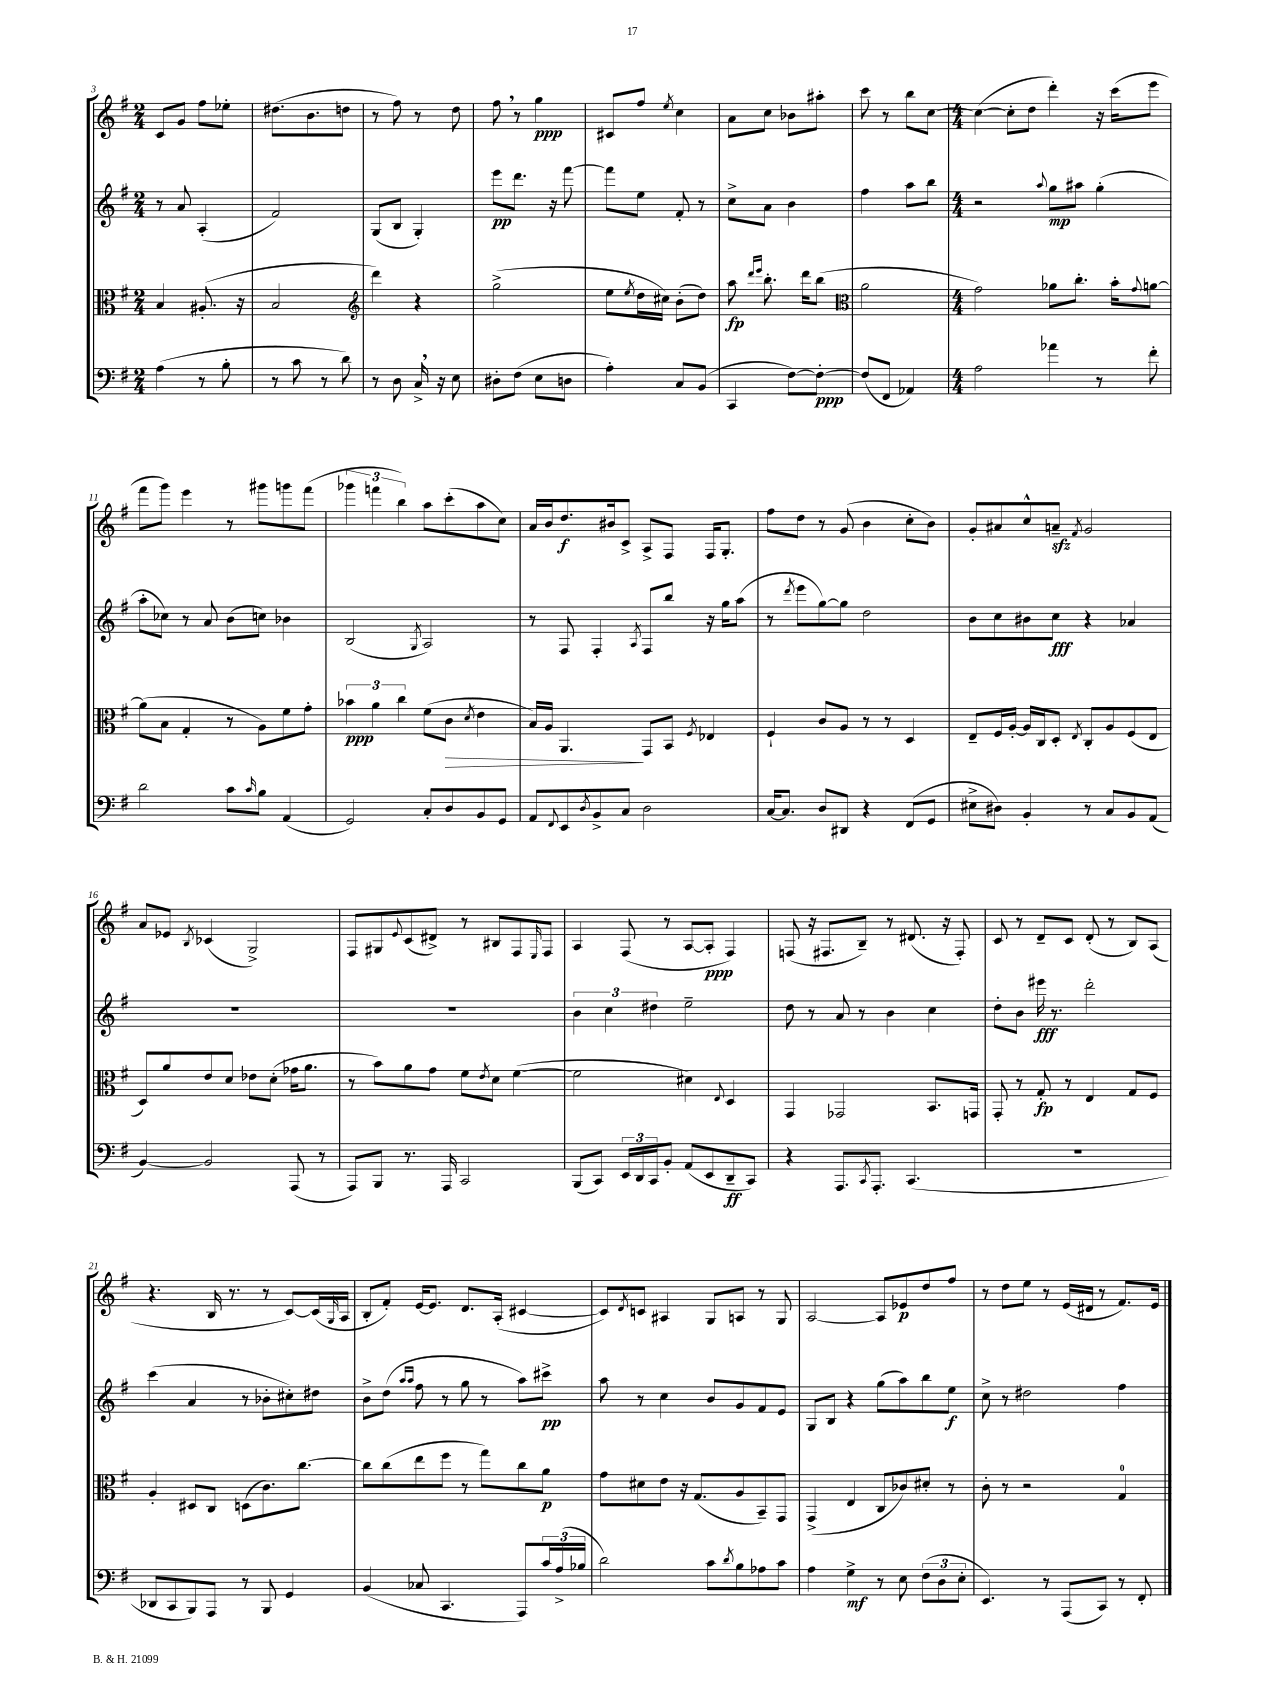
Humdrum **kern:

**kern	**dynam	**kern	**dynam	**kern	**dynam	**kern	**dynam
*part4	*part4	*part3	*part3	*part2	*part2	*part1	*part1
*staff4	*staff4	*staff3	*staff3	*staff2	*staff2	*staff1	*staff1
*clefF4	*	*clefC3	*	*clefG2	*	*clefG2	*
*k[f#]	*	*k[f#]	*	*k[f#]	*	*k[f#]	*
*M2/4	*	*M2/4	*	*M2/4	*	*M2/4	*
=3	=3	=3	=3	=3	=3	=3	=3
(4A\	.	4B/	.	8r	.	8c/L	.
.	.	.	.	8a/	.	8g/J	.
8r	.	(8.A#X'/	.	(4A'/	.	8ff#\L	.
8B'\	.	.	.	.	.	8ee-X'\J	.
.	.	16r	.	.	.	.	.
=4	=4	=4	=4	=4	=4	=4	=4
8r	.	2B/	.	2f#/)	.	(8.dd#X\L	.
8c\	.	.	.	.	.	.	.
.	.	.	.	.	.	8.b\	.
8r	.	.	.	.	.	.	.
8d\)	.	.	.	.	.	8ddn\J	.
=5	=5	=5	=5	=5	=5	=5	=5
*	*	*clefG2	*	*	*	*	*
8r	.	4ddd\)	.	(8G/L	.	8r	.
8D\	.	.	.	8B/J	.	8ff#\)	.
16C^,/	.	4r	.	4G'/)	.	8r	.
16r	.	.	.	.	.	.	.
8E\	.	.	.	.	.	8dd\	.
=6	=6	=6	=6	=6	=6	=6	=6
8D#X'\L	.	(2gg^\	.	8eee\L	pp	8ff#,\	.
(8F#\J	.	.	.	8.ddd\J	.	8r	.
8E\L	.	.	.	.	.	4gg\	ppp
.	.	.	.	16r	.	.	.
8Dn\J	.	.	.	[8fff#\	.	.	.
=7	=7	=7	=7	=7	=7	=7	=7
4A'\)	.	8ee\L	.	8fff#\L]	.	8c#X/L	.
.	.	8qee/	.	.	.	.	.
.	.	16dd\L	.	8ee\J	.	8ff#/J	.
.	.	16cc#X\JJ)	.	.	.	.	.
.	.	.	.	.	.	8qee/	.
8C/L	.	(8b'\L	.	8f#'/	.	4cc\	.
(8BB/J	.	8dd\J)	.	8r	.	.	.
=8	=8	=8	=8	=8	=8	=8	=8
4CC/	.	8aa\	fp	8cc^\L	.	8a\L	.
.	.	16qqddd/LL	.	.	.	.	.
.	.	16qqeee/JJ	.	.	.	.	.
.	.	8.bb'\	.	8a\J	.	8cc\J	.
[8F#\L)	.	.	.	4b\	.	8b-X\L	.
.	.	16ddd\KL	.	.	.	.	.
8F#'\J_	ppp	(8bb\J	.	.	.	8aa#X'\J	.
=9	=9	=9	=9	=9	=9	=9	=9
*	*	*clefC3	*	*	*	*	*
(8F#/L]	.	2a\	.	4ff#\	.	8ccc\	.
8FF#/J	.	.	.	.	.	8r	.
4AA-X/)	.	.	.	8aa\L	.	8bb\L	.
.	.	.	.	8bb\J	.	[8cc\J	.
=10	=10	=10	=10	=10	=10	=10	=10
*M4/4	*	*M4/4	*	*M4/4	*	*M4/4	*
2A\	.	2g\)	.	2r	.	(4cc\_	.
.	.	.	.	.	.	8cc'\L]	.
.	.	.	.	.	.	8dd\J	.
.	.	.	.	8qqaa/	.	.	.
4a-X\	.	8a-X\L	.	8gg\L	mp	4ddd'\)	.
.	.	8.cc'\J	.	8aa#X\J	.	.	.
8r	.	.	.	(4gg'\	.	16r	.
.	.	16b'\KL	.	.	.	(16ccc\KL	.
.	.	8qqg/	.	.	.	.	.
8f#'\	.	[8an\J	.	.	.	8eee\J	.
!!LO:LB:g=z
=11	=11	=11	=11	=11	=11	=11	=11
2d\	.	(8a\L]	.	8aa'\L	.	8fff#\L	.
.	.	8B\J	.	8cc-X\J)	.	8ggg\J)	.
.	.	4G'/	.	8r	.	4eee\	.
.	.	.	.	8a/	.	.	.
8c\L	.	8r	.	(8b\L	.	8r	.
16qqc/	.	.	.	.	.	.	.
8B\J	.	8A\L)	.	8ccn\J)	.	8ggg#X\L	.
(4AA/	.	8f#\	.	4b-X\	.	8gggn\	.
.	.	8g'\J	.	.	.	(8fff#\J	.
=12	=12	=12	=12	=12	=12	=12	=12
2GG/)	.	6b-X\	ppp	(2B/	.	6ggg-X\	.
.	.	6a\	.	.	.	6fffn\	.
.	.	6cc\	.	.	.	6bb\)	.
.	.	.	.	8qG/	.	.	.
8C'/L	.	(8f#\L	.	2A/)	.	8aa\L	.
!	!	!	!LO:HP:b	!	!	!	!
8D/	.	8c\J	>	.	.	(8ccc'\	.
.	.	8qd/	.	.	.	.	.
8BB/	.	4e\	.	.	.	8aa\	.
8GG/J	.	.	.	.	.	8cc\J)	.
=13	=13	=13	=13	=13	=13	=13	=13
8AA/L	.	16B/LL)	.	8r	.	16a/LL	.
.	.	16A/JJ	.	.	.	16b/J	.
8qqFF#/	.	.	.	.	.	.	.
8EE/	.	4.AA/	.	8F#/	.	8.dd/	f
8qD/	.	.	.	.	.	.	.
8BB^/	.	.	.	4F#'/	.	.	.
.	.	.	.	.	.	16b#X/k	.
8C/J	.	.	.	.	.	8c^/J	.
.	.	.	.	8qA/	.	.	.
2D\	.	8GG/L	]	8F#/L	.	8A^/L	.
.	.	8BB/J	.	8bb/J	.	8F#/J	.
.	.	8qF#/	.	.	.	.	.
.	.	4E-X/	.	16r	.	16F#/KL	.
.	.	.	.	16gg\KL	.	8.G'/J	.
.	.	.	.	(8aa\J	.	.	.
=14	=14	=14	=14	=14	=14	=14	=14
[16C/KL	.	4F#`/	.	8r	.	8ff#\L	.
8.C/J]	.	.	.	.	.	.	.
.	.	.	.	8qddd/	.	.	.
.	.	.	.	8eee\L	.	8dd\J	.
8D/L	.	8c/L	.	[8gg\)	.	8r	.
8DD#X/J	.	8A/J	.	8gg\J]	.	(8g/	.
4r	.	8r	.	2dd\	.	4b\	.
.	.	8r	.	.	.	.	.
(8FF#/L	.	4D/	.	.	.	8cc'\L	.
8GG/J	.	.	.	.	.	8b\J)	.
=15	=15	=15	=15	=15	=15	=15	=15
8E#X^\L	.	8E~/L	.	8b\L	.	8g'/L	.
8D#X\J)	.	16F#/L	.	8cc\	.	8a#X/	.
.	.	[16A'/JJ	.	.	.	.	.
4BB'/	.	16A/LL]	.	8b#X\	.	8cc^^/	.
.	.	16C/J	.	.	.	.	.
.	.	8D'/J	.	8cc\J	fff	8anzz~/J	.
.	.	8qE/	.	.	.	8qf#/	.
8r	.	8C'/L	.	4r	.	2g/	.
8C/L	.	8A/	.	.	.	.	.
8BB/	.	(8F#/	.	4a-X/	.	.	.
(8AA/J	.	8E/J	.	.	.	.	.
!!LO:LB:g=z
=16	=16	=16	=16	=16	=16	=16	=16
[4BB/)	.	8D/L)	.	1r	.	8a/L	.
.	.	8a/	.	.	.	8e-X/J	.
.	.	.	.	.	.	8qB/	.
2BB/]	.	8e/	.	.	.	(4c-X/	.
.	.	8d/J	.	.	.	.	.
.	.	8e-X\L	.	.	.	2G^/)	.
.	.	(8d'\J	.	.	.	.	.
(8AAA/	.	16g-X\KL	.	.	.	.	.
.	.	8.a\J	.	.	.	.	.
8r	.	.	.	.	.	.	.
=17	=17	=17	=17	=17	=17	=17	=17
8AAA/L)	.	8r	.	1r	.	8F#/L	.
8BBB/J	.	8b\L)	.	.	.	8G#X/	.
.	.	.	.	.	.	8qqe/	.
8.r	.	8a\	.	.	.	(8c/	.
.	.	8g\J	.	.	.	8d#X^/J)	.
16AAA/	.	.	.	.	.	.	.
2CC/	.	8f#\L	.	.	.	8r	.
.	.	8qe/	.	.	.	.	.
.	.	8d\J	.	.	.	8B#X/L	.
.	.	([4f#\	.	.	.	8F#/	.
.	.	.	.	.	.	16qqE/	.
.	.	.	.	.	.	8F#/J	.
=18	=18	=18	=18	=18	=18	=18	=18
(8BBB/L	.	2f#\]	.	6b\	.	4A/	.
8CC/J)	.	.	.	.	.	.	.
.	.	.	.	6cc\	.	.	.
24EE/LL	.	.	.	.	.	(8F#/	.
24DD/	.	.	.	.	.	.	.
24CC/J	.	.	.	6dd#X\	.	.	.
8BB'/J	.	.	.	.	.	8r	.
(8AA/L	.	4d#X\)	.	2ee~\	.	[8A/L	.
8EE/	.	.	.	.	.	8A'/J]	ppp
.	.	8qqE/	.	.	.	.	.
8DD~/	ff	4D/	.	.	.	4F#/)	.
8CC/J)	.	.	.	.	.	.	.
=19	=19	=19	=19	=19	=19	=19	=19
4r	.	4GG/	.	8dd\	.	(8Fn/	.
.	.	.	.	8r	.	16r	.
.	.	.	.	.	.	8.F#X/L	.
8.AAA/L	.	2GG-X/	.	8a/	.	.	.
.	.	.	.	8r	.	8B~/J)	.
8qCC/	.	.	.	.	.	.	.
8.AAA'/J	.	.	.	.	.	.	.
.	.	.	.	4b\	.	8r	.
(4.CC/	.	.	.	.	.	(8.d#X/	.
.	.	8.BB/L	.	4cc\	.	.	.
.	.	.	.	.	.	16r	.
.	.	.	.	.	.	8F#'/)	.
.	.	16GGn/Jk	.	.	.	.	.
=20	=20	=20	=20	=20	=20	=20	=20
1r	.	8GG'/	.	8dd'\L	.	8c/	.
.	.	8r	.	8b\J	.	8r	.
.	.	8G'/	fp	16eee#X\	fff	8d~/L	.
.	.	.	.	8.r	.	.	.
.	.	8r	.	.	.	8c/J	.
.	.	4E/	.	2ddd'\	.	(8d'/	.
.	.	.	.	.	.	8r	.
.	.	8G/L	.	.	.	8B/L)	.
.	.	8F#/J	.	.	.	(8A/J	.
!!LO:LB:g=z
=21	=21	=21	=21	=21	=21	=21	=21
8DD-X/L	.	4A'/	.	(4ccc\	.	4.r	.
8CC/	.	.	.	.	.	.	.
8BBB/)	.	8D#X/L	.	4a/	.	.	.
8AAA/J	.	8C/J	.	.	.	16B/	.
.	.	.	.	.	.	8.r	.
8r	.	(8Dn\L	.	8r	.	.	.
8BBB/	.	8.c\)	.	8b-X'\L	.	8r	.
4GG/	.	.	.	8cc#X'\)	.	[8c/L)	.
.	.	[8.cc\J	.	.	.	.	.
.	.	.	.	8dd#X\J	.	(16c/L]	.
.	.	.	.	.	.	16qqG/	.
.	.	.	.	.	.	16A/JJ	.
=22	=22	=22	=22	=22	=22	=22	=22
(4BB/	.	8cc\L]	.	8b^\L	.	8B'/L	.
.	.	(8cc\	.	(8dd\J	.	8f#'/J)	.
.	.	.	.	16qqaa/LL	.	.	.
.	.	.	.	16qqaa/JJ	.	.	.
8C-X/	.	8ee\	.	8ff#\	.	[16e/KL	.
.	.	.	.	.	.	8.e/J]	.
4.CC/	.	8ff#\J	.	8r	.	.	.
.	.	8r	.	8gg\	.	8.d/L	.
.	.	8gg\L)	.	8r	.	.	.
.	.	.	.	.	.	(16A'/Jk	.
8AAA/L)	.	8cc\	.	8aa\L)	.	[4c#X/	.
24c/L	.	8a\J	p	8ccc#X^\J	pp	.	.
(24A^/	.	.	.	.	.	.	.
24B-X/JJ	.	.	.	.	.	.	.
=23	=23	=23	=23	=23	=23	=23	=23
2d\)	.	8g\L	.	8aa\	.	8c#/L])	.
.	.	.	.	.	.	8qd/	.
.	.	8d#X\	.	8r	.	8cn/J	.
.	.	8e\J	.	4cc\	.	4A#X/	.
.	.	16r	.	.	.	.	.
.	.	(8.G/L	.	.	.	.	.
8c\L	.	.	.	8b/L	.	8G/L	.
8qd/	.	.	.	.	.	.	.
8B\	.	8A/	.	8g/	.	8An/J	.
8A-X\	.	8BB~/)	.	8f#/	.	8r	.
8c\J	.	8GG/J	.	8e/J	.	8G/	.
=24	=24	=24	=24	=24	=24	=24	=24
4A\	.	(4GG^/	.	8G/L	.	[2A/	.
.	.	.	.	8B/J	.	.	.
4G^\	mf	4E/	.	4r	.	.	.
8r	.	8C/L	.	(8gg\L	.	8A/L]	.
8E\	.	8c-X/)	.	8aa\)	.	8e-X/	p
(12F#\L	.	8d#X'/J	.	8bb\	.	8dd/	.
12D\	.	.	.	.	.	.	.
.	.	8r	.	8ee\J	f	8ff#/J	.
12E'\J	.	.	.	.	.	.	.
=25	=25	=25	=25	=25	=25	=25	=25
4.EE/)	.	8c'\	.	8cc^\	.	8r	.
.	.	8r	.	8r	.	8dd\L	.
.	.	2r	.	2dd#X\	.	8ee\J	.
8r	.	.	.	.	.	8r	.
(8AAA/L	.	.	.	.	.	(16e/LL	.
.	.	.	.	.	.	16d#X/JJ	.
8CC/J)	.	.	.	.	.	8r	.
8r	.	4G/	.	4ff#\	.	8.f#/L)	.
8FF#'/	.	.	.	.	.	.	.
.	.	.	.	.	.	16e/Jk	.
==	==	==	==	==	==	==	==
*-	*-	*-	*-	*-	*-	*-	*-
